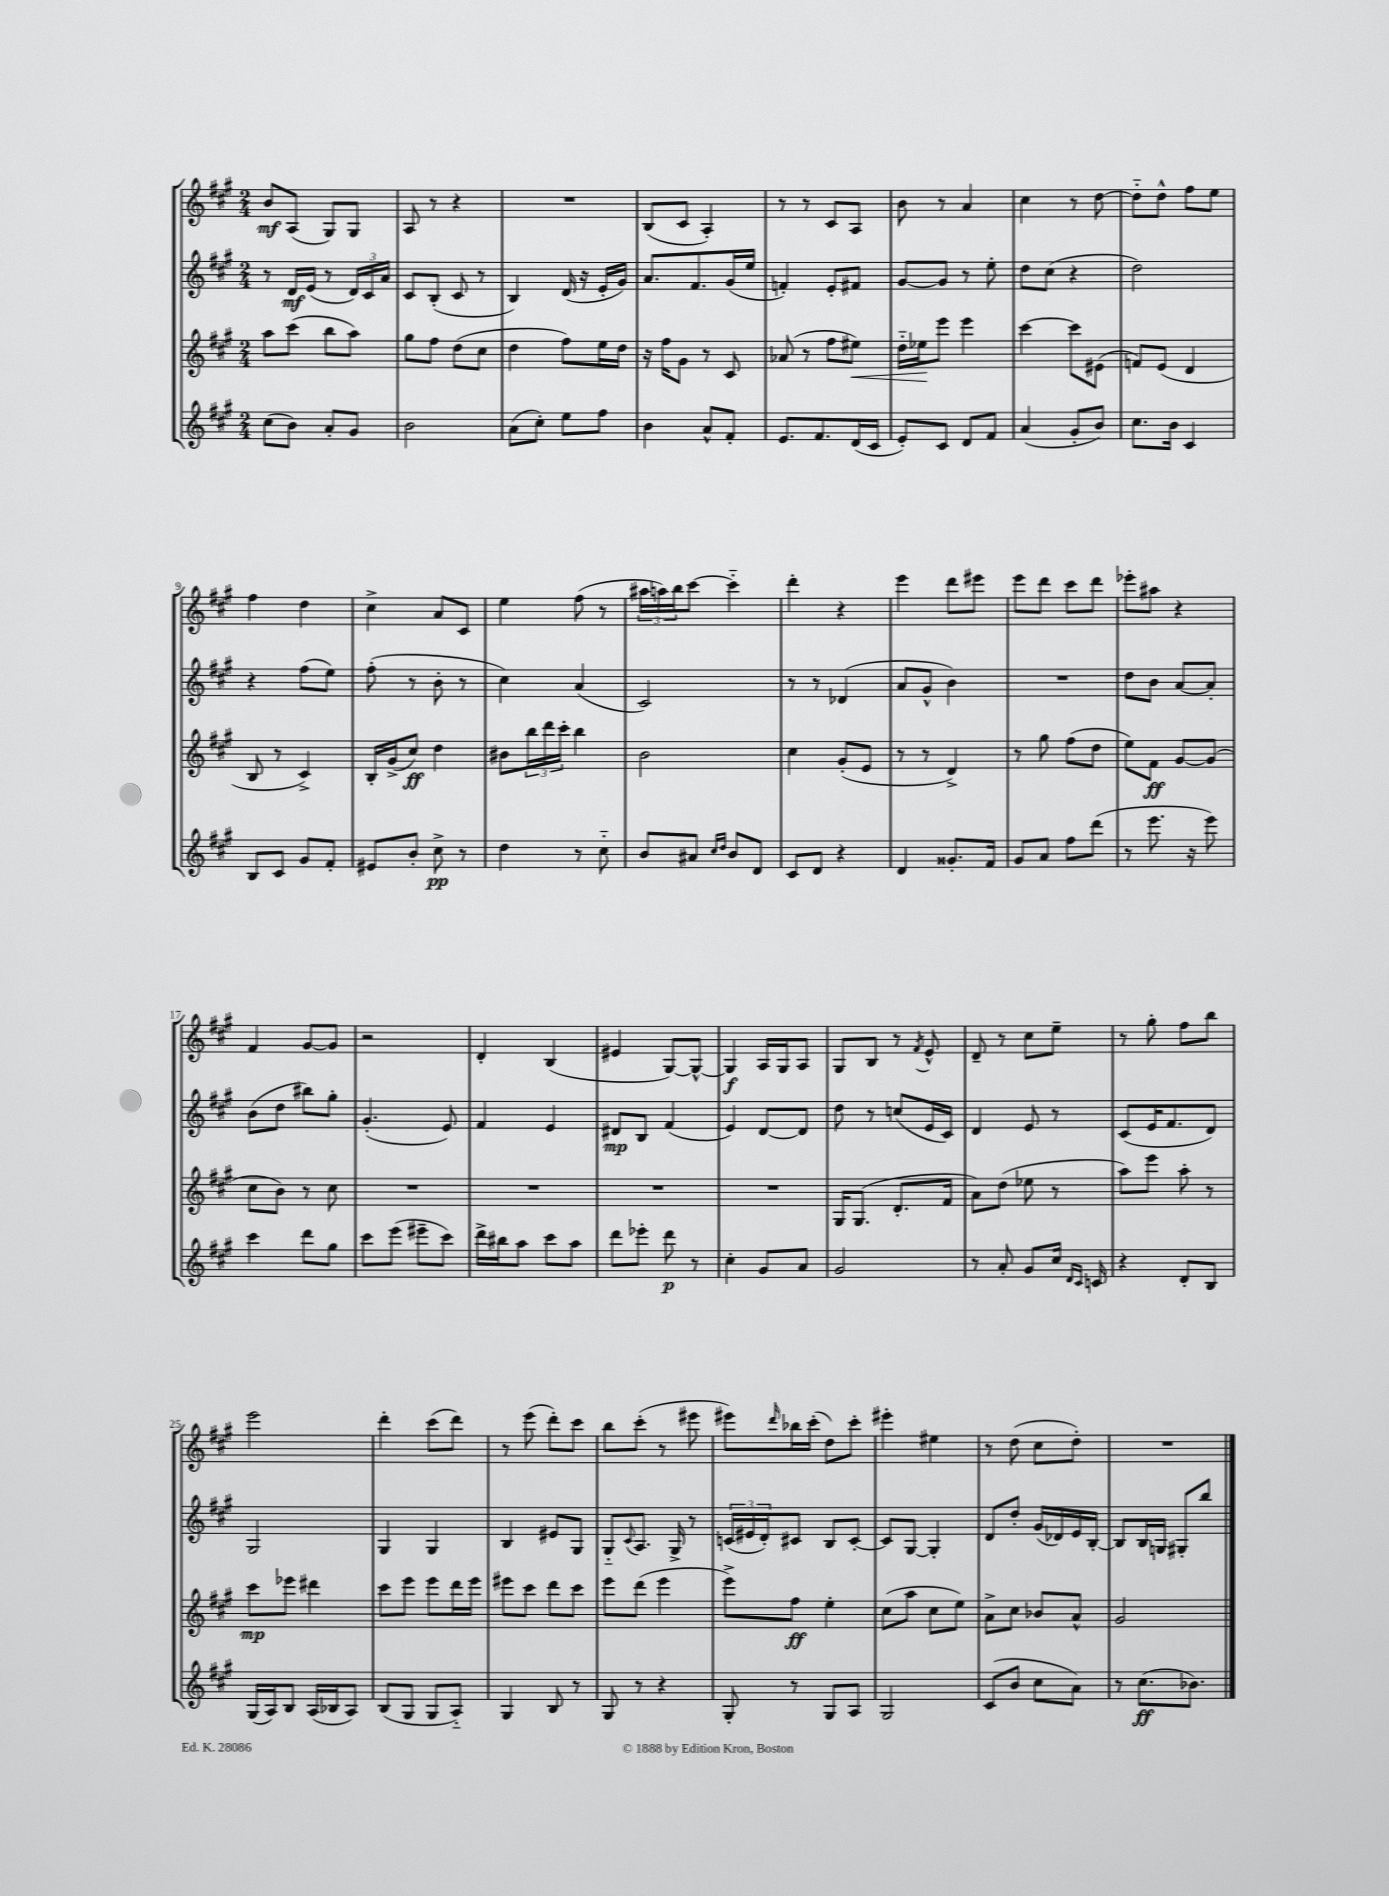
<<
\new StaffGroup <<
\new Staff = "s0" {
    \clef treble \key a \major \numericTimeSignature \time 2/4
    b'8\mf a8( gis8) gis8 |
    a8 r8 r4 |
    R2 |
    b8( cis'8 a4-.) |
    r8 r8 cis'8 a8 |
    b'8 r8 a'4 |
    cis''4 r8 d''8~ |
    d''8-_ d''8-^ fis''8 e''8 |
    fis''4 d''4 |
    cis''4-> a'8 cis'8 |
    e''4 fis''8( r8 |
    \tuplet 3/2 { ais''16 a''16) b''16 } cis'''8~ cis'''4-_ |
    d'''4-. r4 |
    e'''4 d'''8 eis'''8 |
    e'''8 d'''8 cis'''8 d'''8 |
    ees'''8-. ais''8 r4 |
    fis'4 gis'8~ gis'8 |
    r2 |
    d'4-. b4( |
    eis'4 gis8~) gis8~-^ |
    gis4\f a16 gis16 a8 |
    gis8 b8 r8 \acciaccatura { fis'8 } e'8-^ |
    d'8-- r8 cis''8 e''8-- |
    r8 gis''8-. fis''8 b''8 |
    e'''2 |
    d'''4-. cis'''8( d'''8) |
    r8 e'''8( d'''8-.) cis'''8 |
    b''8 cis'''8-.( r8 eis'''8 |
    eis'''8) \grace { d'''16 } bes''16 cis'''16-.( d''8) cis'''8-. |
    eis'''4-. eis''4 |
    r8 d''8( cis''8 d''8-.) |
    R2 \bar "|." |
}
\new Staff = "s1" {
    \clef treble \key a \major \numericTimeSignature \time 2/4
    r8 d'16\mf e'16( r8 \tuplet 3/2 { d'16) cis'16 a'16 } |
    cis'8 b8-.( cis'8 r8 |
    b4) d'16( r16 e'16-. gis'16) |
    a'8. fis'8. gis'16( e''16 |
    f'4-.) e'8-. fis'8 |
    gis'8~ gis'8 r8 e''8-. |
    d''8 cis''8( r4 |
    d''2) |
    r4 fis''8( e''8) |
    fis''8-.( r8 b'8-. r8 |
    cis''4) a'4( |
    cis'2) |
    r8 r8 des'4( |
    a'8 gis'8-^ b'4) |
    R2 |
    d''8 b'8 a'8~ a'8-. |
    b'8( d''8 bis''8) gis''8-. |
    gis'4.-.( e'8) |
    fis'4 e'4 |
    dis'8\mp b8 fis'4( |
    e'4) d'8~ d'8 |
    d''8 r8 c''8( e'16 cis'16) |
    d'4 e'8 r8 |
    cis'8( e'16 fis'8. d'8) |
    gis2 |
    gis4 gis4 |
    b4 eis'8 gis8 |
    gis8-_ \appoggiatura { cis'8 } a8. gis16-> r8 |
    \tuplet 3/2 { c'16( eis'16 d'16-.) } cis'8 b8 cis'8~-. |
    cis'8 gis8~ gis4-. |
    d'8 d''8-. gis'16( des'16) e'16 b16~-. |
    b8 b16 g16 gis8-. b''8 \bar "|." |
}
\new Staff = "s2" {
    \clef treble \key a \major \numericTimeSignature \time 2/4
    a''8 cis'''8( b''8 a''8) |
    gis''8 fis''8 d''8( cis''8 |
    d''4 fis''8) e''16 d''16 |
    r16 fis''16 gis'8 r8 cis'8 |
    aes'8( r8 fis''8 eis''8\<) |
    d''16-_ ees''16\! e'''8 e'''4 |
    cis'''4~ cis'''8 eis'8( |
    f'8) e'8( d'4 |
    b8 r8 cis'4->) |
    b16-. gis'16->( cis''8\ff) d''4 |
    bis'8 \tuplet 3/2 { b''16 d'''16 cis'''16-. } b''4 |
    b'2 |
    cis''4 gis'8-.( e'8 |
    r8 r8 d'4->) |
    r8 gis''8 fis''8( d''8 |
    e''8) fis'8\ff gis'8~ gis'8( |
    cis''8 b'8) r8 cis''8 |
    R2 |
    R2 |
    R2 |
    R2 |
    gis16 gis8.( d'8.-. fis'16 |
    a'8) d''8( ees''8 r8 |
    a''8) e'''8 a''8-. r8 |
    cis'''8\mp ees'''8 dis'''4 |
    cis'''8 e'''8 e'''8 d'''16 e'''16 |
    eis'''8 cis'''8 d'''8 cis'''8 |
    e'''8 d'''8( e'''4 |
    e'''8->) fis''8\ff e''4-. |
    cis''8( a''8 cis''8 e''8) |
    a'8-> cis''8 bes'8 a'8-^ |
    gis'2 \bar "|." |
}
\new Staff = "s3" {
    \clef treble \key a \major \numericTimeSignature \time 2/4
    cis''8( b'8) a'8-. gis'8 |
    b'2 |
    a'8( cis''8-.) e''8 fis''8 |
    b'4 a'8-^ fis'8-. |
    e'8. fis'8. d'16( cis'16 |
    e'8-.) cis'8 d'8 fis'8 |
    a'4( gis'8-. b'8) |
    cis''8. b'16 cis'4 |
    b8 cis'8 gis'8 fis'8-. |
    eis'8 b'8-. cis''8->\pp r8 |
    d''4 r8 cis''8-_ |
    b'8 ais'8 \grace { cis''16 d''16 } b'8 d'8 |
    cis'8 d'8 r4 |
    d'4 gisis'8.-. fis'16 |
    gis'8 a'8 fis''8 d'''8( |
    r8 e'''8. r16 e'''8) |
    cis'''4 d'''8 gis''8 |
    cis'''8 e'''8( eis'''8-- cis'''8) |
    d'''16-> bis''16 a''8 cis'''8 a''8 |
    d'''8 ees'''8-. d'''8\p r8 |
    cis''4-. gis'8 a'8 |
    gis'2 |
    r8 a'8-. gis'8 cis''16 \grace { d'16 cis'16 } c'16 |
    r4 d'8-. b8 |
    gis16( a16) b8 a16( bes16 a8) |
    b8( gis8 gis8 a8-_) |
    gis4 b8 r8 |
    gis8 r8 r4 |
    gis8-. r8 gis8 a8 |
    gis2 |
    cis'8( b'8 cis''8 a'8) |
    r8 cis''8.\ff( bes'8.) \bar "|." |
}
>>
>>
